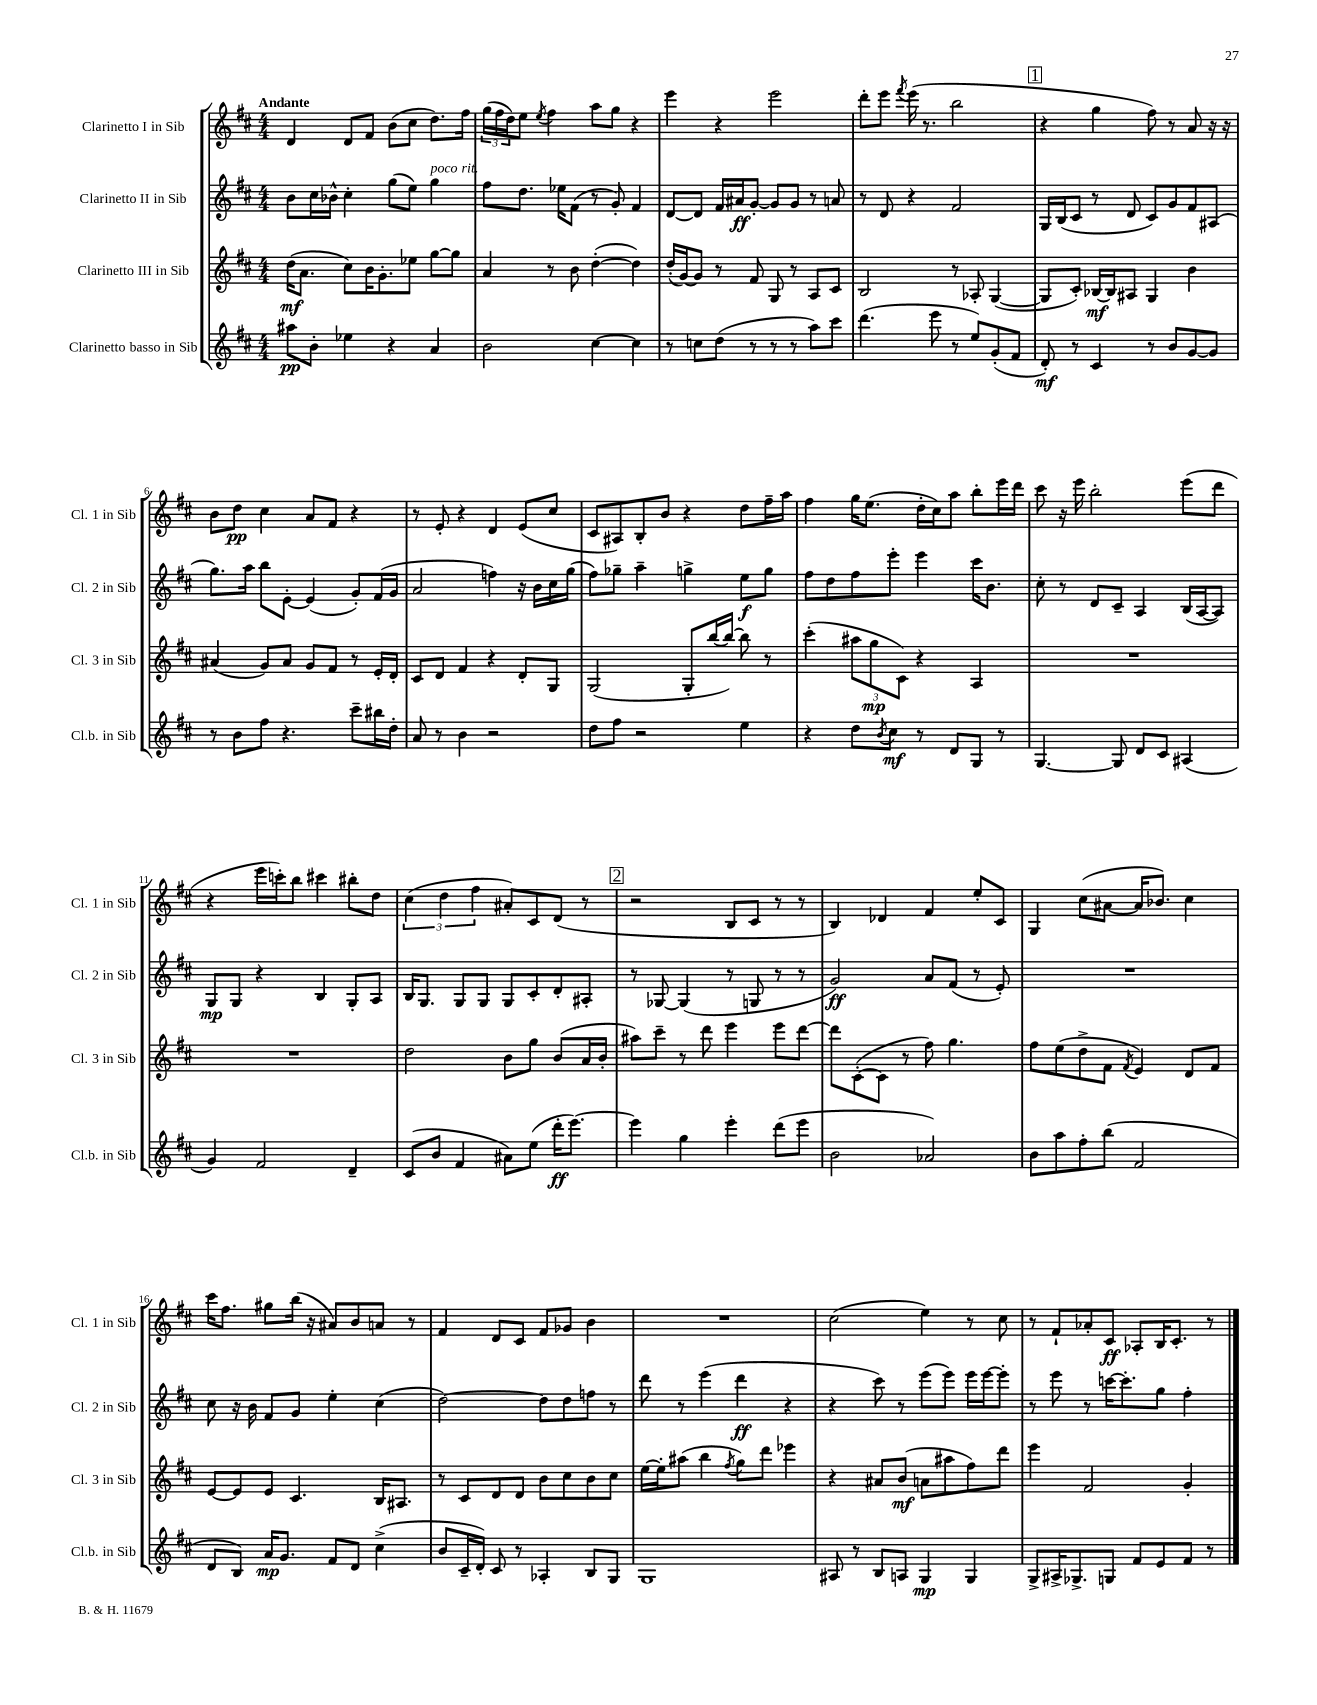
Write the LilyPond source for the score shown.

<<
\new StaffGroup <<
\new Staff = "s0" \with { instrumentName = "Clarinetto I in Sib" shortInstrumentName = "Cl. 1 in Sib" } {
    \clef treble \key d \major \numericTimeSignature \time 4/4 \tempo "Andante"
    d'4 d'8 fis'8 b'8( cis''8 d''8.) fis''16 |
    \tuplet 3/2 { g''16( fis''16 d''16) } e''8 \acciaccatura { e''8 } fis''4 a''8 g''8 r4 |
    e'''4 r4 e'''2 |
    d'''8-. e'''8 \acciaccatura { fis'''8 } e'''16( r8. b''2 |
    \mark \markup { \box "1" } r4 g''4 fis''8) r8 a'8 r16 r16 |
    b'8 d''8\pp cis''4 a'8 fis'8 r4 |
    r8 e'8-. r4 d'4 e'8( cis''8 |
    cis'8 ais8) b8-. b'8 r4 d''8 fis''16-- a''16 |
    fis''4 g''16 e''8.( d''16-. cis''16) a''8 b''8-. e'''16 d'''16 |
    cis'''8 r16 e'''16 b''2-. e'''8( d'''8 |
    r4 e'''16 c'''16-.) b''8 cis'''4 bis''8-. d''8 |
    \tuplet 3/2 { cis''4( d''4 fis''4 } ais'8-.) cis'8 d'8( r8 |
    \mark \markup { \box "2" } r2 b8 cis'8 r8 r8 |
    b4) des'4 fis'4 e''8-. cis'8 |
    g4 cis''8( ais'8~ ais'16 bes'8.) cis''4 |
    cis'''16 fis''8. gis''8 b''16( r16 ais'8) b'8 a'8 r8 |
    fis'4 d'8 cis'8 fis'8 ges'8 b'4 |
    R1 |
    cis''2( e''4) r8 cis''8 |
    r8 fis'8-! aes'8-. cis'8\ff aes8-. b16 cis'8.-. r8 \bar "|." |
}
\new Staff = "s1" \with { instrumentName = "Clarinetto II in Sib" shortInstrumentName = "Cl. 2 in Sib" } {
    \clef treble \key d \major \numericTimeSignature \time 4/4
    b'8 cis''16 bes'16-^ cis''4-. g''8( e''8) g''4^\markup { \italic "poco rit." } |
    fis''8 d''8. ees''16 fis'8( r8 g'8-.) fis'4 |
    d'8~ d'8 fis'16 ais'16\ff g'8~-. g'8 g'8 r8 a'8 |
    r8 d'8 r4 fis'2 |
    \mark \markup { \box "1" } g16 b16( cis'8 r8 d'8 cis'8) g'8 fis'8 ais8( |
    g''8.) a''16 b''8 e'8~-. e'4( g'8-.) fis'16( g'16 |
    a'2 f''4) r16 b'16 cis''16 g''16( |
    fis''8) ges''8-- a''4-- g''4-> e''8\f g''8 |
    fis''8 d''8 fis''8 e'''8-. e'''4 cis'''16 b'8. |
    cis''8-. r8 d'8 cis'8-- a4 b16( a16~ a8) |
    g8\mp g8 r4 b4 g8-. a8 |
    b16 g8. g8 g8 g8 cis'8-. d'8-. ais8-. |
    \mark \markup { \box "2" } r8 ges8~ ges4( r8 g8 r8 r8 |
    g'2\ff) a'8 fis'8( r8 e'8-.) |
    R1 |
    cis''8 r16 b'16 fis'8 g'8 e''4-. cis''4( |
    d''2~) d''8 d''8 f''8 r8 |
    d'''8 r8 e'''4( d'''4\ff r4 |
    r4 cis'''8) r8 e'''8( e'''8) e'''16 e'''16~ e'''8-. |
    r8 e'''8 r8 c'''16~ c'''8.-. g''8 fis''4-. \bar "|." |
}
\new Staff = "s2" \with { instrumentName = "Clarinetto III in Sib" shortInstrumentName = "Cl. 3 in Sib" } {
    \clef treble \key d \major \numericTimeSignature \time 4/4
    d''16\mf( a'8. cis''8) b'16 g'8.-. ees''8 g''8~ g''8 |
    a'4 r8 b'8 d''4~-.( d''4) |
    d''16-.( g'16~) g'8 r8 fis'8 g8 r8 a8 cis'8 |
    b2 r8 aes8-. g4~( |
    \mark \markup { \box "1" } g8 cis'8-.) bes16~\mf bes16 ais8 g4 b'4 |
    ais'4( g'8) ais'8 g'8 fis'8 r8 e'16-. d'16-. |
    cis'8 d'8 fis'4 r4 d'8-. g8 |
    g2( g8-. b''16~ b''16~) b''8 r8 |
    cis'''4-.( \tuplet 3/2 { ais''8 g''8\mp cis'8) } r4 a4 |
    R1 |
    R1 |
    d''2 b'8 g''8 b'8( a'16 b'16-. |
    \mark \markup { \box "2" } ais''8) cis'''8-- r8 d'''8 e'''4 e'''8 d'''8~ |
    d'''8 cis'8~-.( cis'8 r8 fis''8) g''4. |
    fis''8 e''8( d''8-> fis'8 \acciaccatura { fis'8 } e'4) d'8 fis'8 |
    e'8~ e'8 e'8 cis'4. b16 ais8. |
    r8 cis'8 d'8 d'8 b'8 cis''8 b'8 cis''8 |
    e''16~ e''16-. ais''8( b''4 \acciaccatura { fis''8 } g''8) d'''8 ees'''4 |
    r4 ais'8 b'8\mf( a'8 ais''8 fis''8) d'''8 |
    e'''4 fis'2 g'4-. \bar "|." |
}
\new Staff = "s3" \with { instrumentName = "Clarinetto basso in Sib" shortInstrumentName = "Cl.b. in Sib" } {
    \clef treble \key d \major \numericTimeSignature \time 4/4
    ais''8\pp b'8-. ees''4 r4 a'4 |
    b'2 cis''4~ cis''4 |
    r8 c''8 d''8( r8 r8 r8 a''8) cis'''8 |
    d'''4.( e'''8 r8 e''8) g'8-.( fis'8 |
    \mark \markup { \box "1" } d'8-.\mf) r8 cis'4 r8 b'8 g'8~ g'8 |
    r8 b'8 fis''8 r4. cis'''8-- bis''16 d''16-. |
    a'8 r8 b'4 r2 |
    d''8 fis''8 r2 e''4 |
    r4 d''8 \acciaccatura { b'8 } cis''8\mf r8 d'8 g8 r8 |
    g4.~ g8 d'8 cis'8 ais4( |
    g'4) fis'2 d'4-- |
    cis'8( b'8 fis'4 ais'8) e''8( d'''16-.\ff e'''8.~) |
    \mark \markup { \box "2" } e'''4 g''4 e'''4-. d'''8( e'''8 |
    b'2 aes'2) |
    b'8 a''8 fis''8-. b''8( fis'2 |
    d'8 b8) a'16\mp g'8. fis'8 d'8 cis''4->( |
    b'8 cis'16-- d'16-.) cis'8 r8 aes4-. b8 g8 |
    g1 |
    ais8 r8 b8 a8 g4\mp g4 |
    g8-> ais16-> ges8.-> g8 fis'8 e'8 fis'8 r8 \bar "|." |
}
>>
>>
